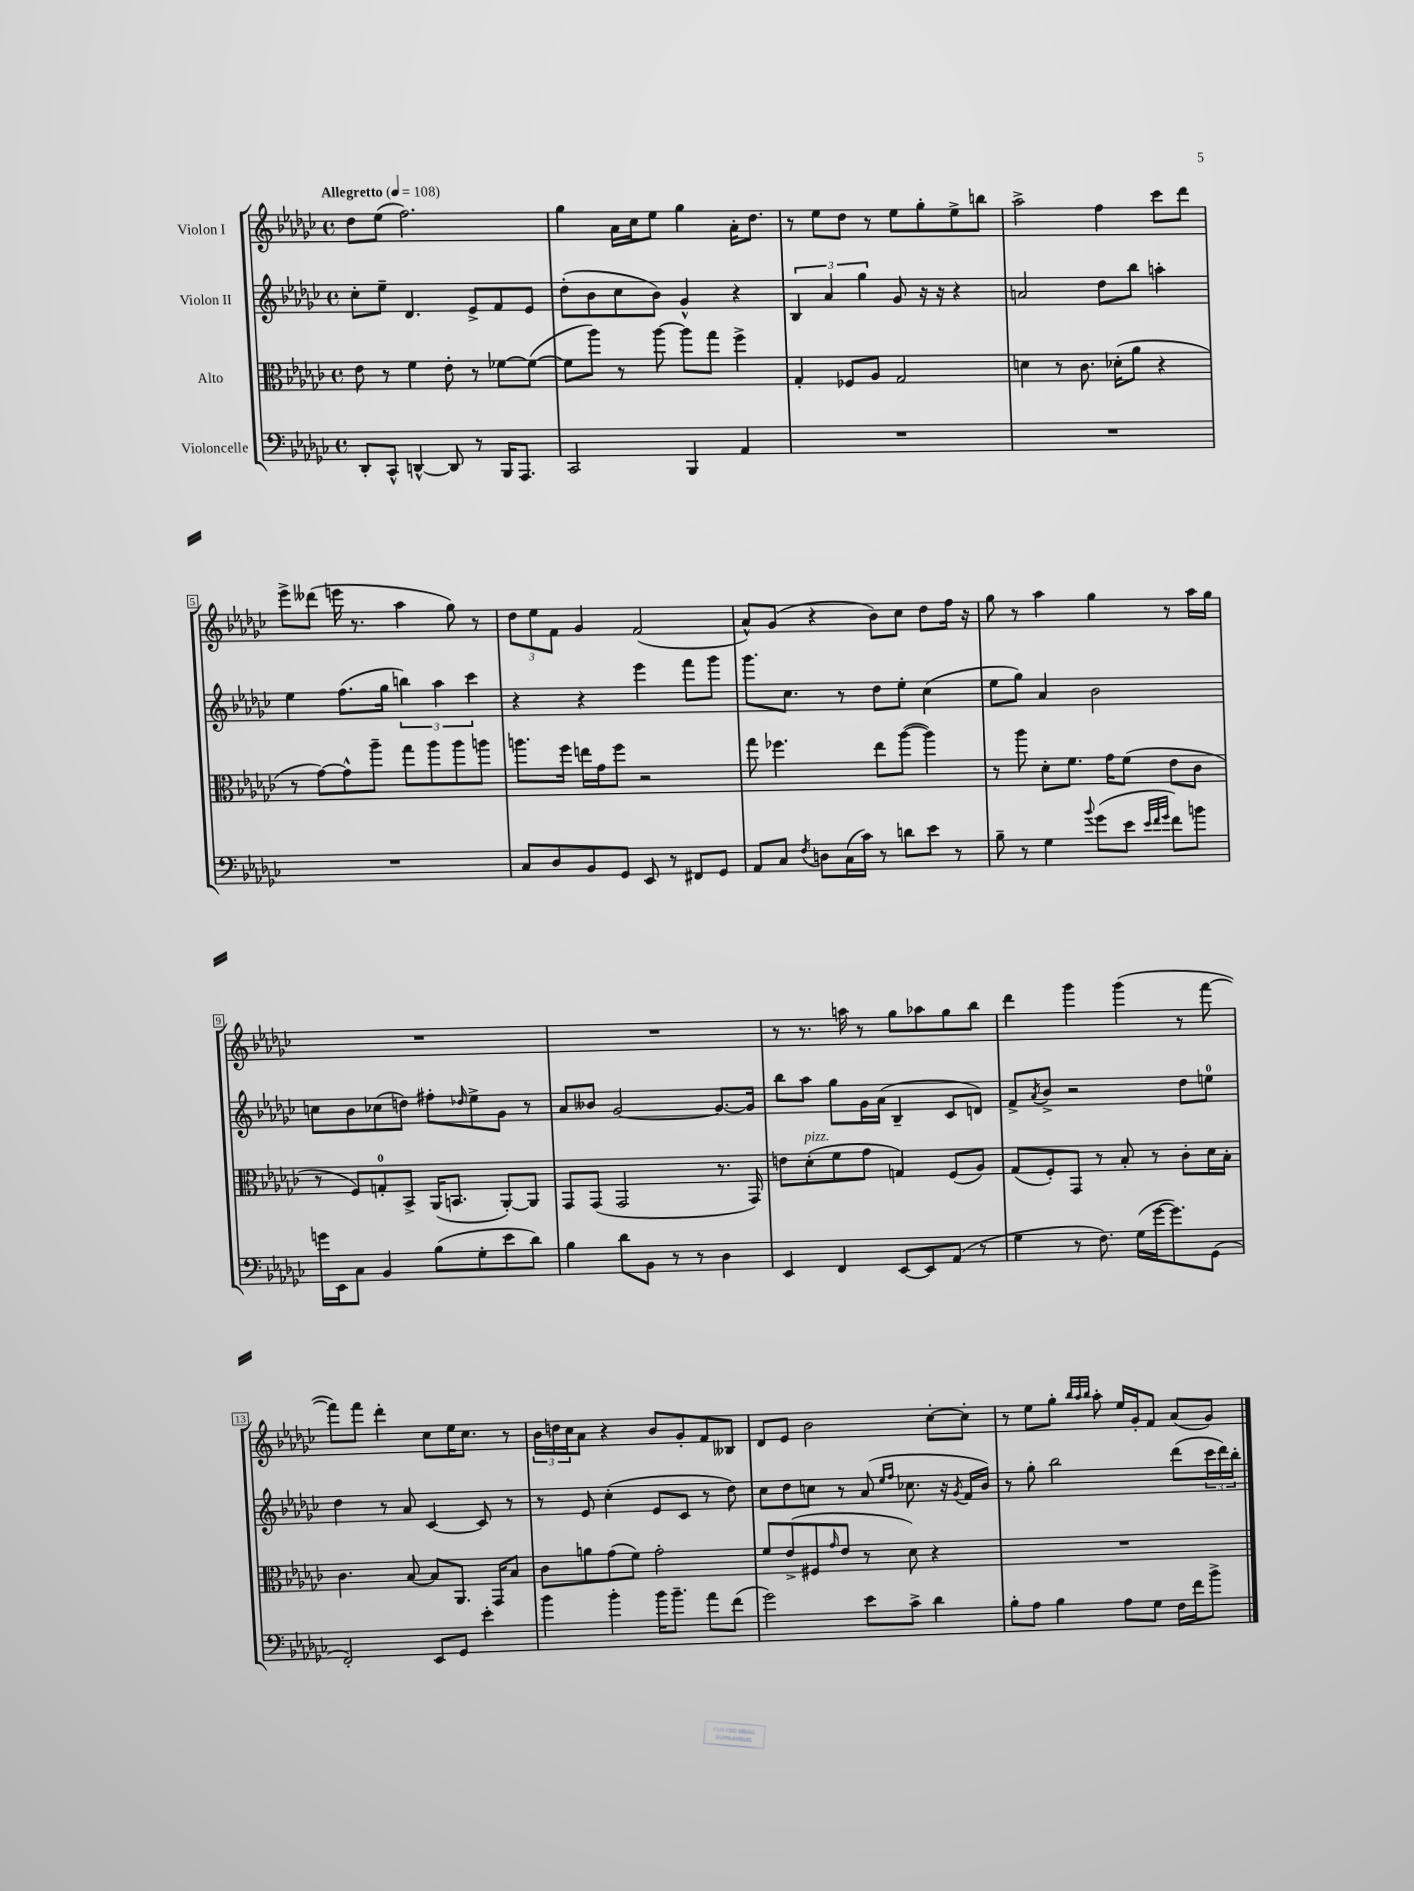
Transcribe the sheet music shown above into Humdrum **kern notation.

**kern	**kern	**kern	**kern
*staff4	*staff3	*staff2	*staff1
*clefF4	*clefC3	*clefG2	*clefG2
*k[b-e-a-d-g-c-]	*k[b-e-a-d-g-c-]	*k[b-e-a-d-g-c-]	*k[b-e-a-d-g-c-]
*M4/4	*M4/4	*M4/4	*M4/4
*met(c)	*met(c)	*met(c)	*met(c)
*MM108	*MM108	*MM108	*MM108
8DD-'	8e-	8cc-'	8dd-
8CC-^^	8r	8ee-~	(8ee-
[4DD^^	4f	4.d-	2.ff)
8DD]	8e-'	.	.
8r	8r	8e-^	.
16BBB-	[8f-	8f	.
8.AAA-	.	.	.
.	(8f-_	8e-	.
=	=	=	=
2CC-	8f-]	(8dd-'	4gg-
.	8aa-)	8b-	.
.	8r	8cc-	16a-
.	.	.	16cc-
.	[8aa-	8b-)	8ee-
4BBB-	8aa-]	4g-^^	4gg-
.	8gg-	.	.
4AA-	4ff^	4r	16a-'
.	.	.	8.dd-
=	=	=	=
1r	4G-'	6B-	8r
.	.	.	8ee-
.	.	6a-	.
.	8F-	.	8dd-
.	.	6gg-	.
.	8A-	.	8r
.	2G-	8g-	8ee-
.	.	16r	8gg-'
.	.	16r	.
.	.	4r	8ee-^
.	.	.	8bb
=	=	=	=
1r	4d	2a	2aa-^
.	8r	.	.
.	8.c-	.	.
.	.	8dd-	4ff
.	(16d-'	.	.
.	8a-	8bb-	.
.	4r	4aa'	8ccc-
.	.	.	8ddd-
=	=	=	=
1r	8r	4ee-	8eee-^
.	[8g-)	.	(8ddd--
.	8g-^^]	(8.ff	16eee
.	.	.	8.r
.	8aa-~	.	.
.	.	16gg-	.
.	8gg-	6bb)	4aa-
.	8aa-	.	.
.	.	6aa-	.
.	8aa-	.	8gg-)
.	.	6ccc-	.
.	8aa	.	8r
=	=	=	=
8C-	8.aa	4r	12dd-
.	.	.	12ee-
8D-	.	.	.
.	.	.	12f
.	16ff	.	.
8BB-	16ee	4r	4g-
.	16g-	.	.
8GG-	8ff	.	.
8EE-	2r	4eee-	(2f
8r	.	.	.
8FF#	.	8fff	.
8GG-	.	8ggg-	.
=	=	=	=
8AA-	8gg-	8.ggg-	8a-^^)
8C-	4.ff-	.	(8g-
.	.	8.cc-	.
8qF	.	.	.
8D	.	.	4r
(16C-	.	8r	.
16c-)	.	.	.
8r	8ee-	8dd-	8b-)
8d	([8aa-	8ee-'	8cc-
8e-	4aa-])	(4cc-	8dd-
8r	.	.	16ff
.	.	.	16r
=	=	=	=
8B-~	8r	8ee-	8gg-
8r	8aa-	8gg-)	8r
4G-	8d-'	4a-	4aa-
.	8.f	.	.
8qqb-	.	.	.
(8g-	.	2b-	4gg-
.	16g-	.	.
8e-	(8f	.	.
32qqe-	.	.	.
32qqf	.	.	.
32qqg-	.	.	.
8f)	8e-	.	8r
8b	8c-	.	16aa-
.	.	.	16gg-
=	=	=	=
16g	8r	8cc	1r
16EE-	.	.	.
8C-	8F)	8b-	.
4BB-	8G'	(8cc-	.
.	8BB-^	8dd)	.
(8B-	(16AA-	8ff#'	.
.	8.BB	.	.
.	.	16qqdd-	.
8G-'	.	8ee-^	.
8e-	[8AA-')	8g-	.
8d-)	8AA-]	8r	.
=	=	=	=
4B-	8GG-	8a-	1r
.	(8GG-	8b--	.
8d-	2GG-	[2g-	.
8BB-	.	.	.
8r	.	.	.
8r	.	.	.
4D-	8.r	8.g-_	.
.	16GG-)	16g-]	.
=	=	=	=
4EE-	8e	8bb-	8r
.	(8d-'	8aa-	8.r
4FF	8f	8gg-	.
.	.	.	16aa
.	8g-	16g-	8r
.	.	(16a-	.
[8EE-	4G)	4B-~	8gg-
8EE-]	.	.	8aa-
(8AA-	(8F	8c-	8gg-
8r	8A-)	8d)	8bb-
=	=	=	=
4G-	(8G-	8f^	4ddd-
.	.	8qa-	.
.	8F')	8b-^	.
8r	8GG-	2r	4ggg-
8.F)	8r	.	.
.	8B-'	.	(4ggg-
(16G-	.	.	.
[16g-	8r	.	.
8.g-])	.	.	.
.	8c-'	8dd-	8r
(8GG-	16d-	8ee	[8fff
.	16B-'	.	.
=	=	=	=
2FF')	4.c-	4dd-	8fff])
.	.	.	8fff
.	.	8r	4ddd-'
.	[8B-	8a-	.
8EE-	8B-]	[4c-	8cc-
8GG-	8.AA-	.	16ee-
.	.	.	8.cc-
4e-'	.	8c-]	.
.	16GG-	.	.
.	8B-	8r	8r
=	=	=	=
4b-	8c-	8r	24b-
.	.	.	24dd
.	.	.	24cc-
.	8a	8e-	8a-
4b-'	(8g-	(4cc-'	4r
.	8f)	.	.
16b-	2g-'	8e-	8b-
8.b-~	.	.	.
.	.	8c-	8g-'
8a-	.	8r	8f
(8f	.	8dd-)	8B--
=	=	=	=
2g-)	8f	8cc-	8d-
.	(8e-^	8dd-	8e-
.	8F#	8cc	2b-
.	16qqg-	.	.
.	8e-	8r	.
8e-	8r	(8a-	.
.	.	16qqee-	.
.	.	16qqff	.
8c-^	8d-)	8.cc-	.
4d-	4r	.	[8cc-'
.	.	16r	.
.	.	8qg-	.
.	.	16f	8cc-']
.	.	16b-)	.
=	=	=	=
8B-'	1r	8r	8r
8A-	.	8gg-'	8ee-
4B-	.	2bb-	8gg-'
.	.	.	32qqbb-
.	.	.	32qqaa-
.	.	.	32qqbb-
.	.	.	8aa-'
8A-	.	.	16ee-
.	.	.	16g-'
8G-	.	.	8f
16F	.	(8ddd-	(8a-
16f	.	.	.
8b-^	.	24ccc-	8g-)
.	.	24ddd-)	.
.	.	24bb-'	.
==	==	==	==
*-	*-	*-	*-
